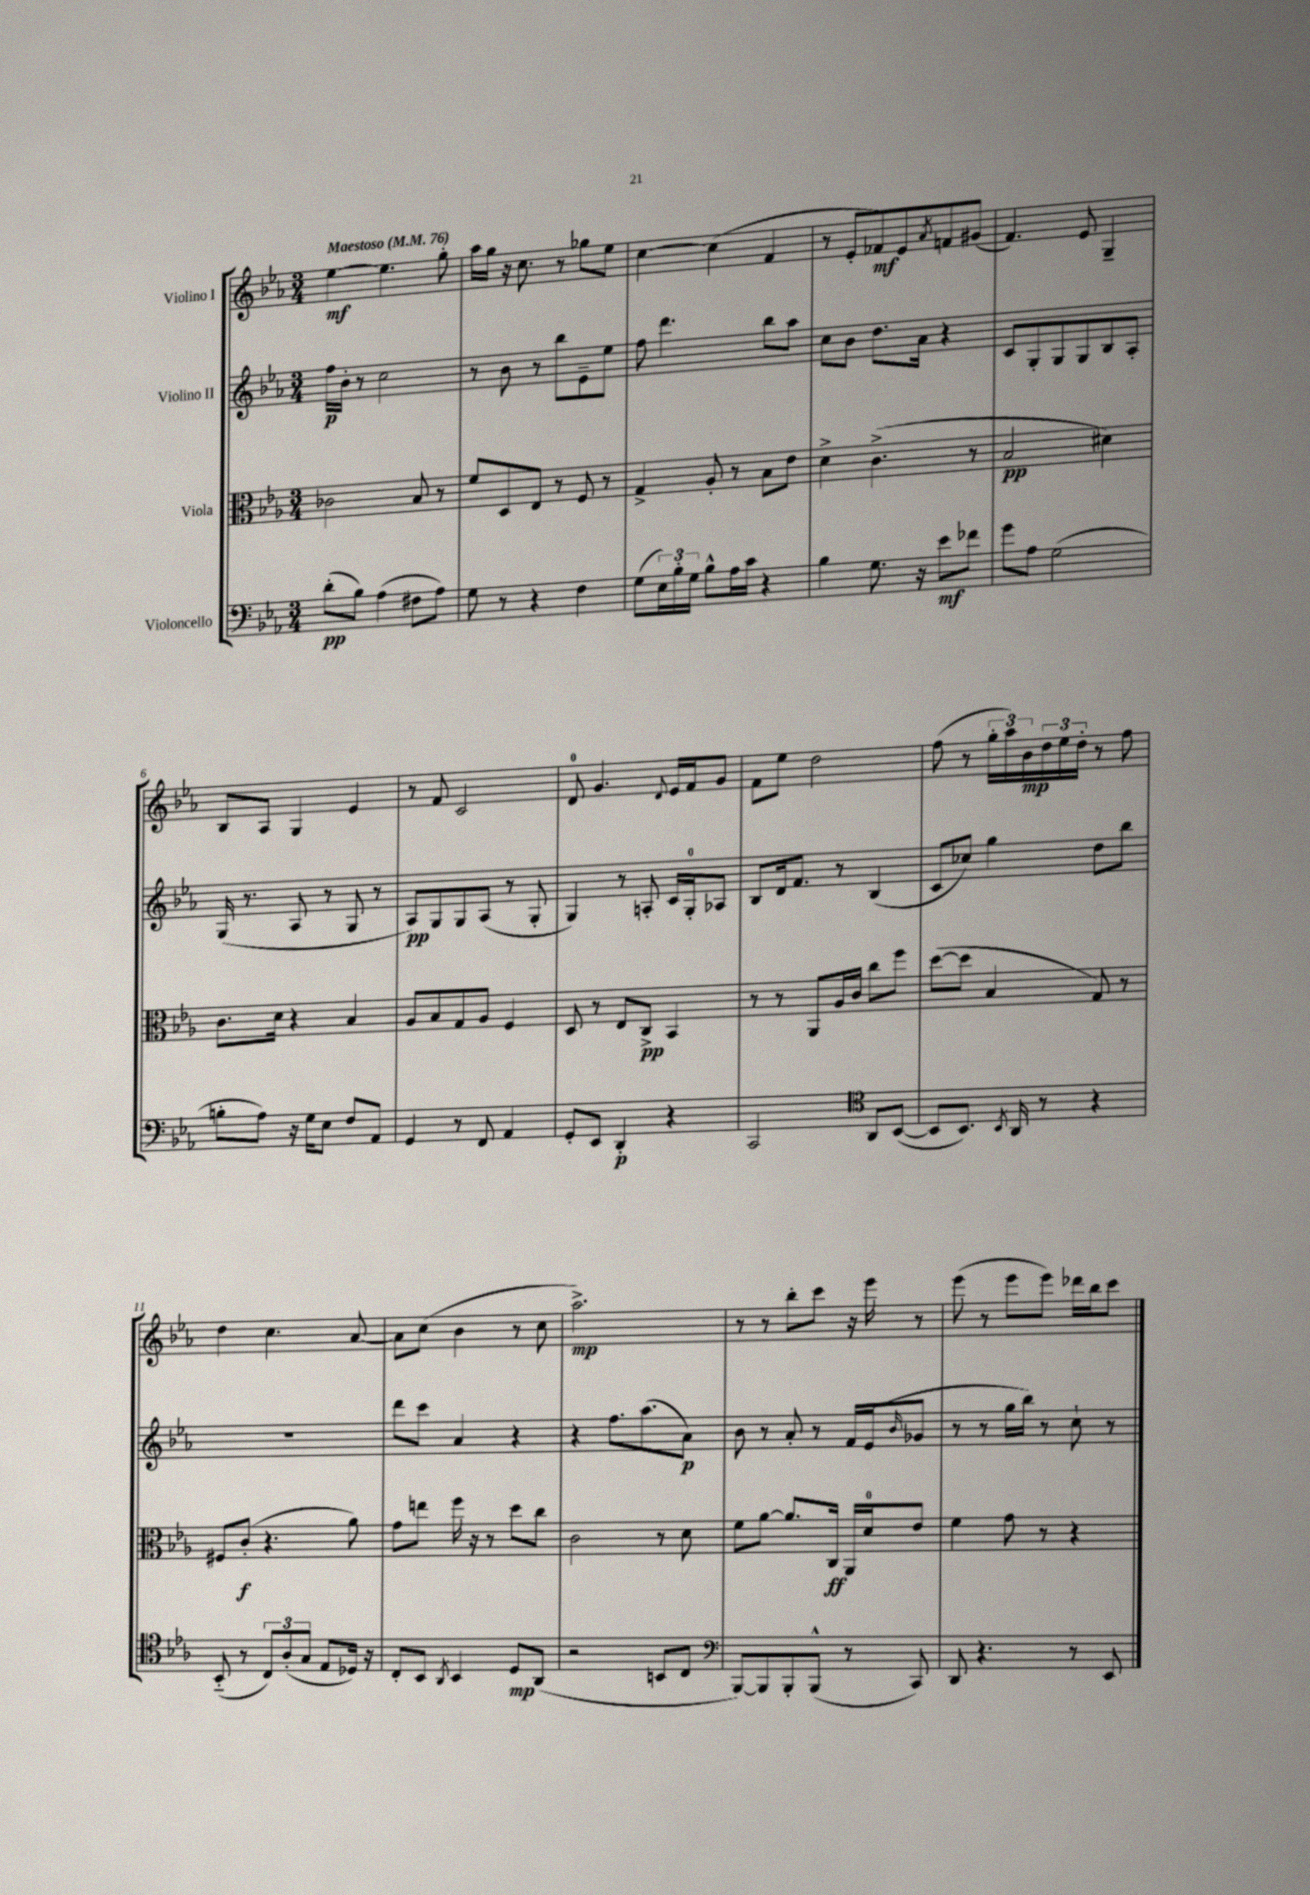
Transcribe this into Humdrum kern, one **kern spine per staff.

**kern	**kern	**kern	**kern
*staff4	*staff3	*staff2	*staff1
*clefF4	*clefC3	*clefG2	*clefG2
*k[b-e-a-]	*k[b-e-a-]	*k[b-e-a-]	*k[b-e-a-]
*M3/4	*M3/4	*M3/4	*M3/4
*MM76	*MM76	*MM76	*MM76
(8d'	2c-	16ff	[4ee-
.	.	16b-'	.
8B-)	.	8r	.
(4A-	.	2cc	4.ee-]
8F#	8B-	.	.
8A-)	8r	.	8gg'
=	=	=	=
8G	8f	8r	16aa-
.	.	.	16gg
8r	8D	8b-	16r
.	.	.	8.cc
4r	8E-	8r	.
.	8r	8bb-	8r
4F	8F	8e-~	8gg-
.	8r	8ee-	8ee-
=	=	=	=
(8G	4G^	8ff	[4cc
24E-)	.	4.ddd	.
24B-'	.	.	.
24G	.	.	.
8B-^^	8A-'	.	(4cc]
16A-	8r	.	.
16c	.	.	.
4r	8B-	8bb-	4f
.	8e-	8aa-	.
=	=	=	=
4B-	4d^	8cc	8r
.	.	8b-	8e-'
8.G	(4.c^	8.dd	8f-)
.	.	.	8e-
16r	.	16a-	.
.	.	.	8qa-
8e-	.	4r	8f
8f-	8r	.	(8g#
=	=	=	=
8g	2B-	8c	4.f)
8A-	.	8G'	.
(2G	.	8G	.
.	.	8G	8e-
.	4d#)	8B-	4G~
.	.	8A-'	.
=	=	=	=
8B'	8.c	(16G	8B-
.	.	8.r	.
8A-)	.	.	8A-
.	16d	.	.
16r	4r	8A-	4G
16G	.	.	.
8E-	.	8r	.
8F	4B-	8G	4e-
8AA-	.	8r	.
=	=	=	=
4GG	8A-	8A-)	8r
.	8B-	8G	8f
8r	8G	8G	2c
8FF	8A-	(8A-	.
4AA-	4F	8r	.
.	.	8G'	.
=	=	=	=
8GG'	8D	4G)	8d
8EE-	8r	.	4.g
4DD'	8E-	8r	.
.	8C^	8A'	.
.	.	.	8qqd
4r	4BB-	16c	16e-
.	.	16G'	16f
.	.	8A-	8g
=	=	=	=
2CC	8r	8B-	8f
.	8r	16d	8ee-
.	.	8.f	.
.	8AA-	.	2dd
.	16A-	8r	.
.	16c	.	.
*clefC4	*	*	*
8AA-	8cc	(4B-	.
([8BB-	8ff	.	.
=	=	=	=
8BB-]	([8dd	8c	(8ff
8.BB-)	8dd]	8cc-)	8r
.	4B-	4gg	24gg'
.	.	.	24aa-)
8qBB-	.	.	.
16AA-	.	.	.
.	.	.	24b-
8r	.	.	24dd
.	.	.	24ee-
.	.	.	24dd'
4r	8G)	8dd	8r
.	8r	8bb-	8ff
=	=	=	=
(8BB-'~	8F#	2.r	4dd
8r	(8c'	.	.
12C)	4.r	.	4.cc
(12A-'	.	.	.
12G	.	.	.
8E-	.	.	.
16D-)	8a-)	.	[8a-
16r	.	.	.
=	=	=	=
8C'	8g	8ddd	8a-]
8BB-	8ee	8ccc	(8cc
8qAA-	.	.	.
4BB-	16ff	4a-	4b-
.	16r	.	.
.	8r	.	.
8D	8dd	4r	8r
(8AA-	8cc	.	8cc
=	=	=	=
2r	2c	4r	2.aa-^)
.	.	8.ff	.
.	.	(8.aa-	.
8BB	8r	.	.
8C	8d	8a-)	.
=	=	=	=
*clefF4	*	*	*
[8BBB-)	8f	8b-	8r
8BBB-]	[8a-	8r	8r
8BBB-'	8.a-]	8a-'	8bb-'
(8BBB-^^	.	8r	8ccc
.	16C	.	.
8r	16AA-	16f	16r
.	16d	(16e-	16eee-
.	.	16qqb-	.
8CC)	8e-	8g-	8r
=	=	=	=
8DD	4f	8r	(8eee-
4.r	.	8r	8r
.	8g	16gg	8eee-
.	.	16bb-)	.
.	8r	8r	8eee-)
8r	4r	8cc`	16ddd-
.	.	.	16bb-
8EE-	.	8r	8ccc
==	==	==	==
*-	*-	*-	*-
